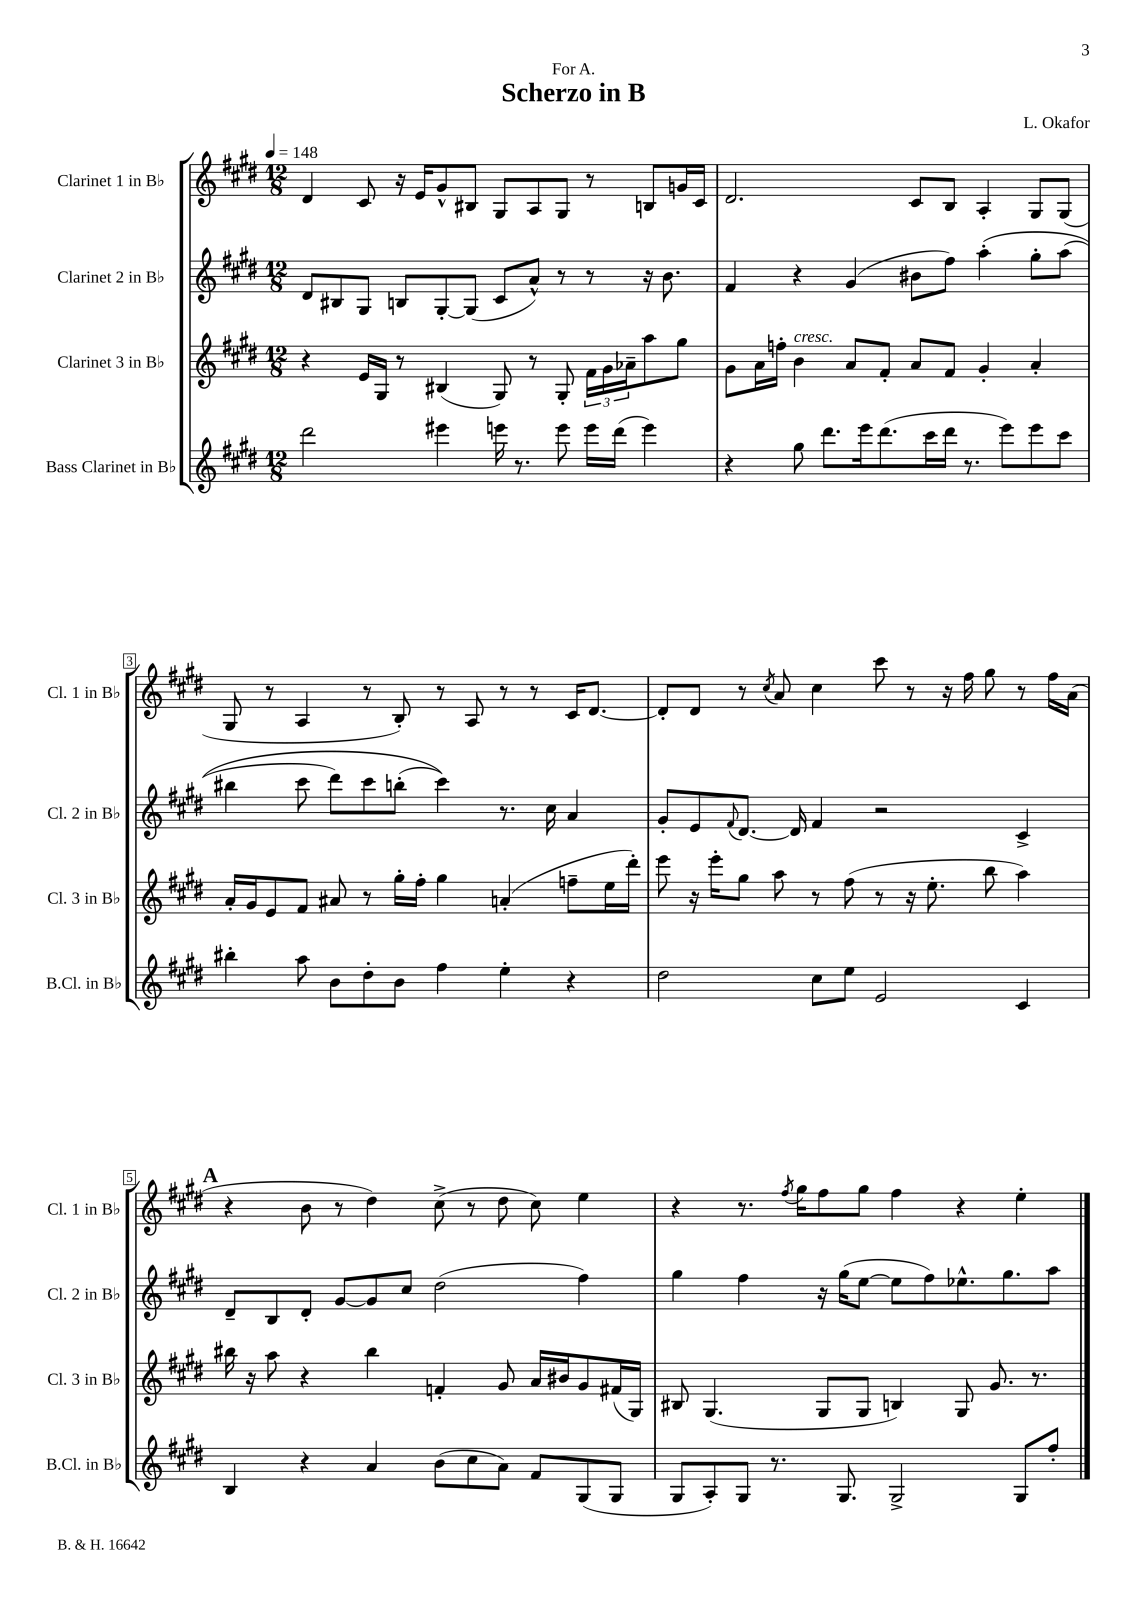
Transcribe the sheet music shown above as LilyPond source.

\header { title = "Scherzo in B" composer = "L. Okafor" dedication = "For A." }
<<
\new StaffGroup <<
\new Staff = "s0" \with { instrumentName = "Clarinet 1 in Bb" shortInstrumentName = "Cl. 1 in Bb" } {
    \clef treble \key e \major \numericTimeSignature \time 12/8 \tempo 4 = 148
    dis'4 cis'8 r16 e'16 gis'8-^ bis8 gis8 a8 gis8 r8 b8 g'16 cis'16 |
    dis'2. cis'8 b8 a4-. gis8 gis8( |
    gis8 r8 a4 r8 b8-.) r8 a8 r8 r8 cis'16 dis'8.~ |
    dis'8-. dis'8 r8 \acciaccatura { cis''8 } a'8 cis''4 cis'''8 r8 r16 fis''16 gis''8 r8 fis''16 a'16( |
    \mark \markup { \bold "A" } r4 b'8 r8 dis''4) cis''8->( r8 dis''8 cis''8) e''4 |
    r4 r8. \acciaccatura { fis''8 } gis''16 fis''8 gis''8 fis''4 r4 e''4-. \bar "|." |
}
\new Staff = "s1" \with { instrumentName = "Clarinet 2 in Bb" shortInstrumentName = "Cl. 2 in Bb" } {
    \clef treble \key e \major \numericTimeSignature \time 12/8
    dis'8 bis8 gis8 b8 gis8~-. gis8( cis'8 a'8-^) r8 r8 r16 b'8. |
    fis'4 r4 gis'4( bis'8 fis''8) a''4-.\( gis''8-. a''8( |
    bis''4 cis'''8 dis'''8) cis'''8 b''8-.( cis'''4)\) r8. cis''16 a'4 |
    gis'8-. e'8 \appoggiatura { fis'8 } dis'8.~ dis'16 fis'4 r2 cis'4-> |
    \mark \markup { \bold "A" } dis'8-- b8 dis'8-. gis'8~ gis'8 cis''8 dis''2( fis''4) |
    gis''4 fis''4 r16 gis''16( e''8~ e''8 fis''8) ees''8.-^ gis''8. a''8 \bar "|." |
}
\new Staff = "s2" \with { instrumentName = "Clarinet 3 in Bb" shortInstrumentName = "Cl. 3 in Bb" } {
    \clef treble \key e \major \numericTimeSignature \time 12/8
    r4 e'16 gis16 r8 bis4( gis8) r8 gis8-. \tuplet 3/2 { fis'16 gis'16 aes'16-- } a''8 gis''8 |
    gis'8 a'16 f''16-. b'4^\markup { \italic "cresc." } a'8 fis'8-. a'8 fis'8 gis'4-. a'4-. |
    a'16-. gis'16 e'8 fis'8 ais'8 r8 gis''16-. fis''16-. gis''4 a'4-.( f''8-- e''16 dis'''16-.) |
    e'''8 r16 e'''16-. gis''8 a''8 r8 fis''8( r8 r16 e''8.-. b''8 a''4) |
    \mark \markup { \bold "A" } bis''16 r16 a''8 r4 bis''4 f'4-. gis'8 a'16 bis'16 gis'8 fis'16( gis16) |
    bis8 gis4.( gis8 gis8 b4) gis8 gis'8. r8. \bar "|." |
}
\new Staff = "s3" \with { instrumentName = "Bass Clarinet in Bb" shortInstrumentName = "B.Cl. in Bb" } {
    \clef treble \key e \major \numericTimeSignature \time 12/8
    dis'''2 eis'''4 e'''16 r8. e'''8 e'''16 dis'''16( e'''4) |
    r4 gis''8 dis'''8. e'''16 dis'''8.( cis'''16 dis'''16 r8. e'''8) e'''8 cis'''8 |
    bis''4-. a''8 b'8 dis''8-. b'8 fis''4 e''4-. r4 |
    dis''2 cis''8 e''8 e'2 cis'4 |
    \mark \markup { \bold "A" } b4 r4 a'4 b'8( cis''8 a'8) fis'8 gis8( gis8 |
    gis8 a8-.) gis8 r8. gis8. gis2-> gis8 fis''8-. \bar "|." |
}
>>
>>
\layout { \context { \Score \override BarNumber.stencil = #(make-stencil-boxer 0.1 0.3 ly:text-interface::print) } }
